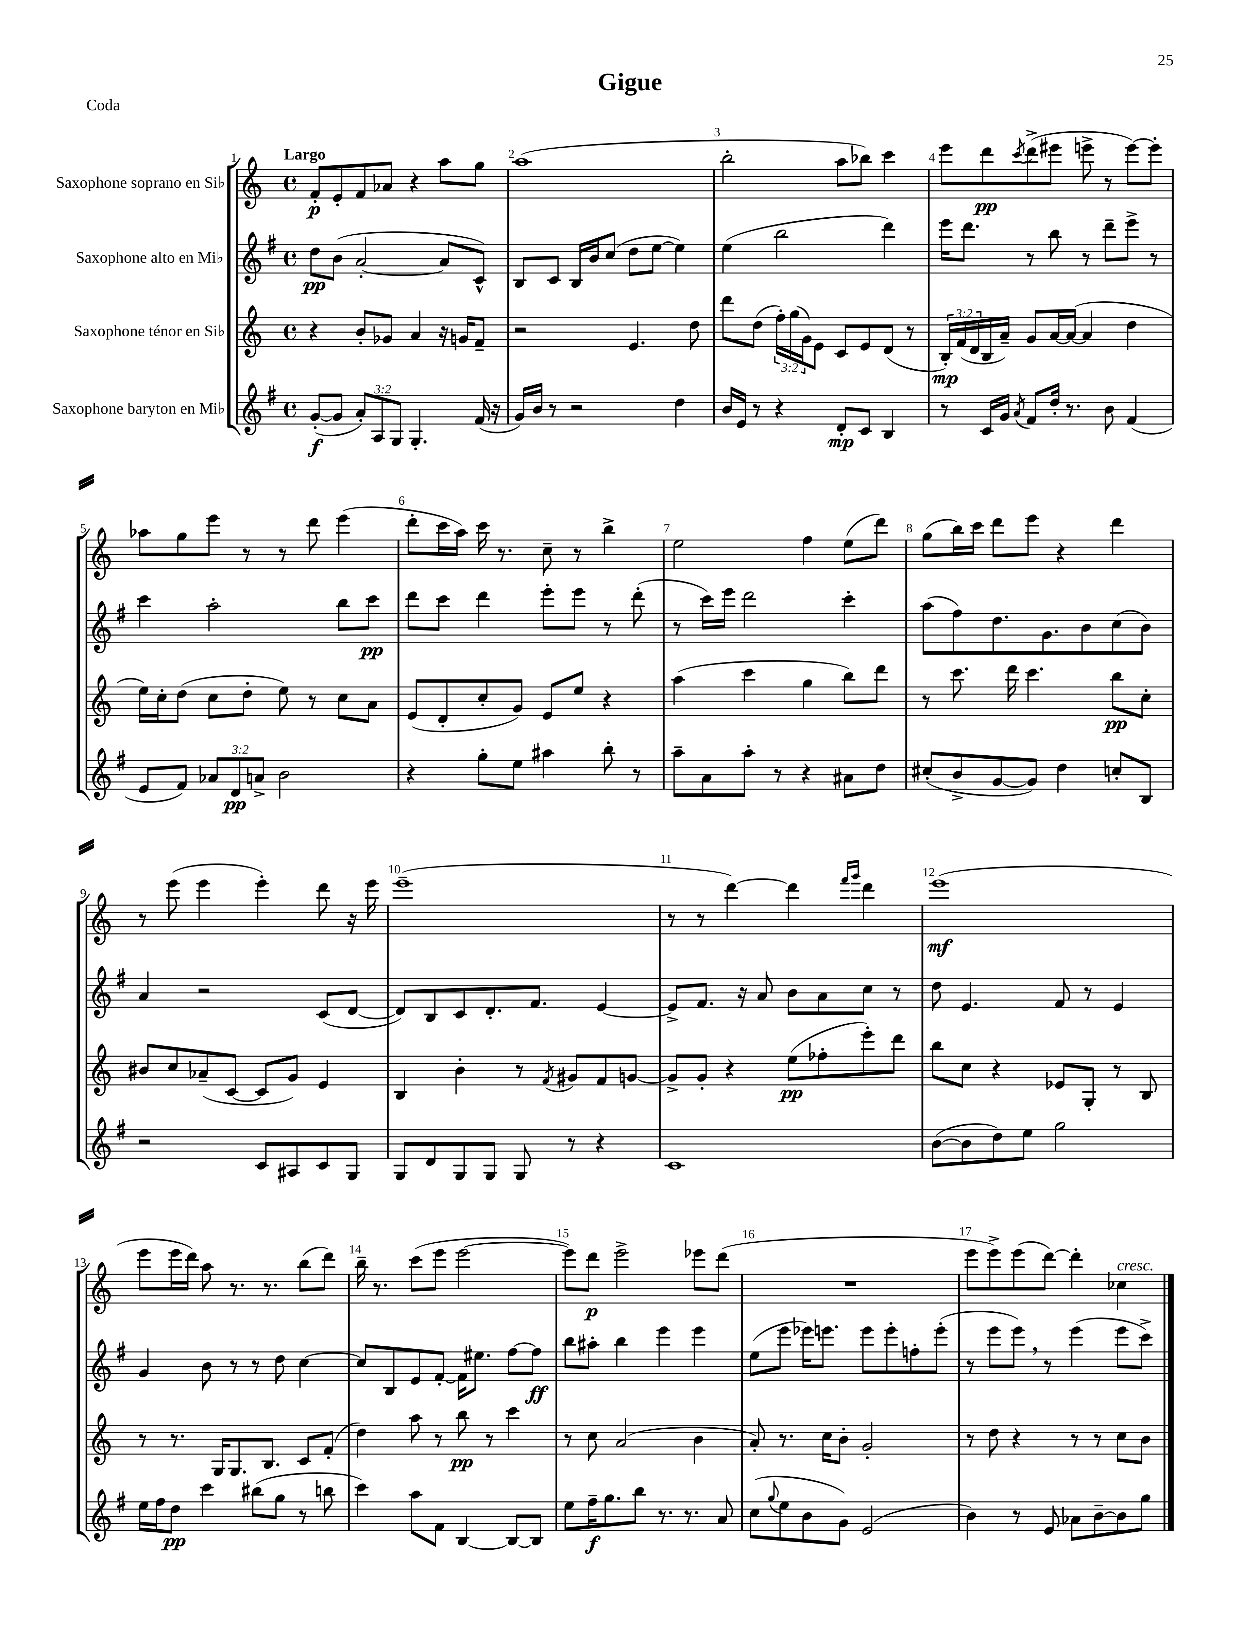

**kern	**kern	**kern	**kern
*staff4	*staff3	*staff2	*staff1
*clefG2	*clefG2	*clefG2	*clefG2
*k[f#]	*k[]	*k[f#]	*k[]
*M4/4	*M4/4	*M4/4	*M4/4
*met(c)	*met(c)	*met(c)	*met(c)
([8g'	4r	8dd	8f'
8g]	.	(8b	8e'
12a')	8b'	[2a'	8f
12A	.	.	.
.	8g-	.	8a-
12G	.	.	.
4.G'	4a	.	4r
.	16r	8a]	8aa
.	16g	.	.
(16f#	8f~	8c^^)	8gg
16r	.	.	.
=	=	=	=
16g)	2r	8B	(1aa
16b	.	.	.
8r	.	8c	.
2r	.	16B	.
.	.	16b	.
.	.	(8cc	.
.	4.e	8dd	.
.	.	[8ee	.
4dd	.	4ee])	.
.	8dd	.	.
=	=	=	=
16b	8ddd	(4ee	2bb'
16e	.	.	.
8r	(8dd	.	.
4r	24ff')	2bb	.
.	(24gg	.	.
.	24g)	.	.
.	8e	.	.
8d'	8c	.	8aa
8c	8e	.	8bb-)
4B	(8d	4ddd)	4ccc
.	8r	.	.
=	=	=	=
8r	24B')	16eee	8eee
.	(24f	.	.
.	.	8.ddd	.
.	24d	.	.
16c	16B	.	8ddd
16g	16a~)	.	.
8qa	.	.	8qccc
8f#	8g	8r	(8ddd^
16dd'	[16a	8bb	8eee#
8.r	(16a_	.	.
.	4a]	8r	8eee^
8b	.	8ddd~	8r
(4f#	4dd	8eee^	[8eee)
.	.	8r	8eee']
=	=	=	=
8e	16ee)	4ccc	8aa-
.	16cc'	.	.
8f#)	(8dd	.	8gg
12a-	8cc	2aa'	8eee
12d	.	.	.
.	8dd'	.	8r
12a^	.	.	.
2b	8ee)	.	8r
.	8r	.	8ddd
.	8cc	8bb	(4eee
.	8a	8ccc	.
=	=	=	=
4r	(8e	8ddd	8ddd'
.	8d'	8ccc	16ccc
.	.	.	16aa)
8gg'	8cc'	4ddd	16ccc
.	.	.	8.r
8ee	8g)	.	.
4aa#	8e	8eee'	8cc~
.	8ee	8eee	8r
8bb'	4r	8r	4bb^
8r	.	(8ddd'	.
=	=	=	=
8aa~	(4aa	8r	2ee
8a	.	16ccc)	.
.	.	16eee	.
8aa'	4ccc	2ddd	.
8r	.	.	.
4r	4gg	.	4ff
8a#	8bb)	4ccc'	(8ee
8dd	8ddd	.	8ddd)
=	=	=	=
(8cc#'	8r	(8aa	(8gg
8b^	8.ccc	8ff#)	16bb)
.	.	.	16ccc
[8g	.	8.dd	8ddd
.	16ddd	.	.
8g])	4.ccc	.	8eee
.	.	8.g	.
4dd	.	.	4r
.	.	8b	.
8cc'	8bb	(8cc	4ddd
8B	8cc'	8b)	.
=	=	=	=
2r	8b#	4a	8r
.	8cc	.	(8eee
.	(8a-~	2r	4eee
.	[8c	.	.
8c	8c]	.	4eee')
8A#	8g)	.	.
8c	4e	(8c	8ddd
8G	.	[8d	16r
.	.	.	16eee
=	=	=	=
8G	4B	8d])	(1eee~
8d	.	8B	.
8G	4b'	8c	.
8G	.	8.d'	.
8G	8r	.	.
.	.	8.f#	.
.	8qf	.	.
8r	8g#	.	.
4r	8f	[4e	.
.	[8g	.	.
=	=	=	=
1c	8g^]	8e^]	8r
.	8g'	8.f#	8r
.	4r	.	[4ddd)
.	.	16r	.
.	.	8a	.
.	(8ee	8b	4ddd]
.	8ff-'	8a	.
.	.	.	16qqfff
.	.	.	16qqggg
.	8eee')	8cc	4ddd
.	8ddd	8r	.
=	=	=	=
([8b	8bb	8dd	(1eee
8b]	8cc	4.e	.
8dd)	4r	.	.
8ee	.	.	.
2gg	8e-	8f#	.
.	8G'	8r	.
.	8r	4e	.
.	8B	.	.
=	=	=	=
16ee	8r	4g	8eee
16ff#	.	.	.
8dd	8.r	.	16eee
.	.	.	16ddd)
4ccc	.	8b	8aa
.	16G	.	.
.	8.G	8r	8.r
(8bb#	.	8r	.
.	8.B	.	8.r
8gg	.	8dd	.
8r	8c	[4cc	(8bb
8bb	(8f'	.	8ddd)
=	=	=	=
4ccc)	4dd)	8cc]	16bb~
.	.	.	8.r
.	.	8B	.
8aa	8aa	8e	(8ccc
8f#	8r	[8f#'	8eee
[4B	8bb	16f#]	[2eee
.	.	8.ee#	.
.	8r	.	.
8B_	4ccc	[8ff#	.
8B]	.	8ff#]	.
=	=	=	=
8ee	8r	8bb	8eee])
16ff#~	8cc	8aa#'	8ddd
8.gg	.	.	.
.	(2a	4bb	2eee^
8bb	.	.	.
8.r	.	4eee	.
8.r	.	.	.
.	4b	4eee	8eee-
8a	.	.	(8ddd
=	=	=	=
(8cc	8a')	(8ee	1r
8qqgg	.	.	.
8ee	8.r	8eee	.
8b	.	16eee-)	.
.	16cc	8.eee	.
8g)	8b'	.	.
(2e	2g'	8eee	.
.	.	8eee'	.
.	.	8ff'	.
.	.	(8eee'	.
=	=	=	=
4b)	8r	8r	8eee
.	8dd	8eee	8eee^)
8r	4r	8eee)	(8eee
8e	.	8r	[8ddd)
8a-	8r	(4eee	4ddd']
[8b~	8r	.	.
8b]	8cc	8eee	4cc-
8gg	8b	8ccc^)	.
==	==	==	==
*-	*-	*-	*-
